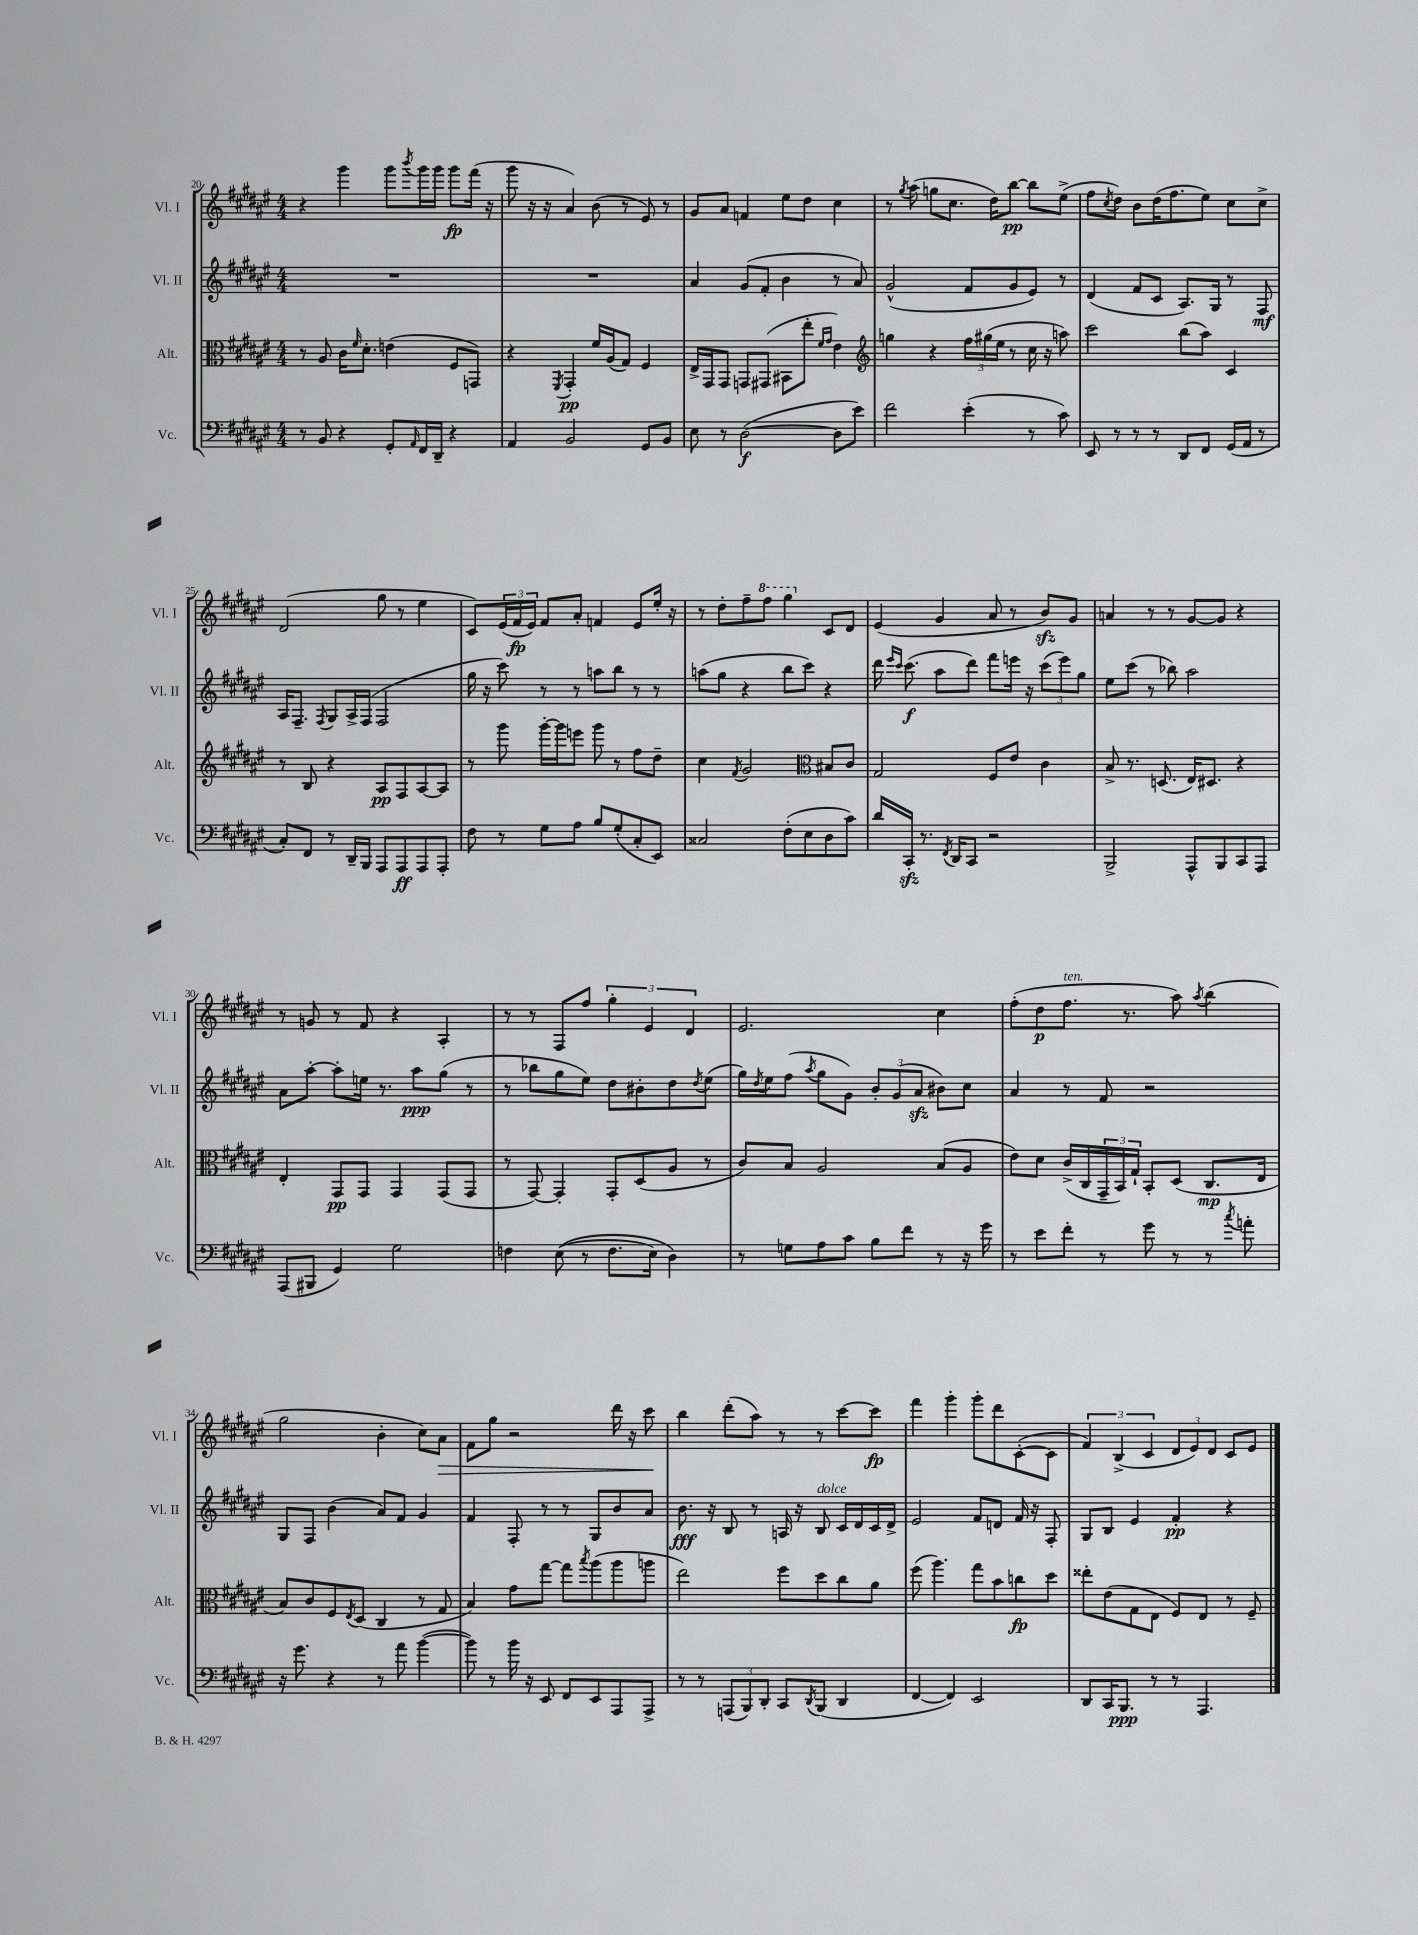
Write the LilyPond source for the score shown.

<<
\new StaffGroup <<
\new Staff = "s0" \with { instrumentName = "Vl. I" shortInstrumentName = "Vl. I" } {
    \clef treble \key fis \major \numericTimeSignature \time 4/4
    r4 gis'''4 gis'''8 \acciaccatura { b'''8 } gis'''16 gis'''16 gis'''8\fp fis'''16( r16 |
    gis'''8 r16 r16 ais'4) b'8( r8 eis'8) r8 |
    gis'8 ais'8 f'4 eis''8 dis''8 cis''4 |
    r8 \acciaccatura { gis''8 } ais''8( g''8 cis''8. dis''16) b''8~\pp b''8 eis''8->( |
    fis''8 \acciaccatura { cis''8 } dis''8) b'8 dis''16( fis''8. eis''8) cis''8 cis''8-> |
    dis'2( gis''8 r8 eis''4 |
    cis'8) \tuplet 3/2 { eis'16( fis'16\fp eis'16) } fis'8 ais'8-. f'4 eis'8 eis''16-. r16 |
    r8 dis''8-. fis''8-- \ottava #1 fis'''8 gis'''4 \ottava #0 cis'8 dis'8 |
    eis'4( gis'4 ais'8 r8 b'8\sfz) gis'8 |
    a'4 r8 r8 gis'8~ gis'8 r4 |
    r8 g'8 r8 fis'8 r4 ais4-. |
    r8 r8 fis8 fis''8 \tuplet 3/2 { gis''4-. eis'4 dis'4 } |
    eis'2. cis''4 |
    fis''8-.( dis''8\p fis''8.^\markup { \italic "ten." } r8. ais''8) \acciaccatura { ais''8 } b''4( |
    gis''2 b'4-. cis''8) ais'8\> |
    fis'8 gis''8 r2 dis'''16 r16 cis'''8\! |
    b''4 dis'''8-.( ais''8) r8 r8 cis'''8~ cis'''8\fp |
    fis'''4 gis'''4-. gis'''8-. dis'''8 cis'8~-.( cis'8 |
    \tuplet 3/2 { fis'4) b4->( cis'4 } \tuplet 3/2 { dis'8 eis'8) dis'8 } cis'8 eis'8 \bar "|." |
}
\new Staff = "s1" \with { instrumentName = "Vl. II" shortInstrumentName = "Vl. II" } {
    \clef treble \key fis \major \numericTimeSignature \time 4/4
    R1 |
    R1 |
    ais'4 gis'8( fis'8-. b'4 r8 ais'8) |
    gis'2-^( fis'8 gis'8 eis'8) r8 |
    dis'4( fis'8 cis'8 ais8.) gis16 r8 fis8\mf |
    ais16 fis8.-- \acciaccatura { fis8 } gis8 ais16-> fis16( fis2 |
    gis''16 r16 cis'''8) r8 r8 a''8 b''8 r8 r8 |
    a''8( gis''8 r4 b''8 cis'''8) r4 |
    dis'''16 \grace { eis'''16 cis'''16 } cis'''8.\f( ais''8 dis'''8) fis'''8 e'''16 r16 \tuplet 3/2 { cis'''8( e'''8) gis''8 } |
    eis''8 cis'''8( r8 bes''8) ais''2 |
    ais'8 ais''8~-. ais''8-. e''16 r8. ais''8\ppp gis''8( r8 |
    r8 bes''8 gis''8 eis''8) dis''8 bis'8-. dis''8 \acciaccatura { dis''8 } eis''8( |
    gis''16) \acciaccatura { dis''8 } eis''16 fis''8( \acciaccatura { ais''8 } gis''8 gis'8) \tuplet 3/2 { b'8-. gis'8( ais'8\sfz } bis'8) cis''8 |
    ais'4 r8 fis'8 r2 |
    gis8 fis8 b'4( ais'8) fis'8 gis'4 |
    fis'4 fis8-. r8 r8 gis8 b'8 ais'8 |
    b'8.\fff r16 b8 r8 a16 r16 b8^\markup { \italic "dolce" } cis'16 dis'16 cis'16 dis'16-> |
    eis'2 fis'8 d'8 fis'16 r16 fis8-. |
    gis8 b8 eis'4 fis'4-.\pp r4 \bar "|." |
}
\new Staff = "s2" \with { instrumentName = "Alt." shortInstrumentName = "Alt." } {
    \clef alto \key fis \major \numericTimeSignature \time 4/4
    r8 ais8 cis'16 \grace { fis'16 } dis'8.-. e'4( fis8 g,8) |
    r4 \acciaccatura { fis,8 } gis,4-.\pp fis'16 ais16( gis8) fis4 |
    eis16-> gis,16 gis,8 g,8 gis,8( bis,8 eis''8-. \grace { fis'16 gis'16 } eis'4) |
    \clef treble g''4 r4 \tuplet 3/2 { fis''16 gis''16( eis''16 } r8 cis''16 r16 a''8) |
    cis'''2 b''8( ais''8) cis'4 |
    r8 b8 r4 ais8\pp fis8 ais8~ ais8 |
    r8 gis'''8 gis'''16~-. gis'''16 e'''8 gis'''8 r8 fis''8 dis''8-- |
    cis''4 \acciaccatura { fis'8 } gis'2 \clef alto bis8 cis'8 |
    gis2 fis8 eis'8 cis'4 |
    b8-> r8. d8.( eis16) dis8. r4 |
    eis4-. gis,8\pp gis,8 gis,4 gis,8( gis,8 |
    r8 gis,8~) gis,4-. gis,8-. dis8( ais8 r8 |
    cis'8) b8 ais2 b8( ais8 |
    eis'8) dis'8 cis'16->( cis16 \tuplet 3/2 { gis,16-- b,16) gis16-! } b,8-. dis8( cis8.\mp eis16 |
    b8) cis'8 fis8 \acciaccatura { eis8 } dis8( cis4 r8 gis8 |
    b4) gis'8 gis''8~ gis''8 \acciaccatura { b''8 } ais''8( ais''8 a''8 |
    eis''2) fis''8 dis''8 cis''8 ais'8 |
    fis''8( ais''4.) gis''8 b'8 c''8\fp dis''8 |
    eisis''8-. eis'8( gis8 eis8 fis8) eis8 r8 fis8-- \bar "|." |
}
\new Staff = "s3" \with { instrumentName = "Vc." shortInstrumentName = "Vc." } {
    \clef bass \key fis \major \numericTimeSignature \time 4/4
    r8 b,8 r4 gis,8-. \grace { ais,16 } fis,16 dis,16-- r4 |
    ais,4 b,2 gis,8 b,8 |
    eis8 r8 dis2~\f( dis8 eis'8) |
    fis'2 eis'4-.( r8 cis'8) |
    eis,8 r8 r8 r8 dis,8 fis,8 gis,16( ais,16 r8 |
    cis8-.) fis,8 r8 dis,16-- b,,16 ais,,8 ais,,8\ff ais,,8 ais,,8-. |
    fis8 r8 gis8 ais8 b8 gis8-.( cis8-. eis,8) |
    cisis2 fis8-.( eis8 dis8 cis'8) |
    dis'16 cis,16-.\sfz r8. \acciaccatura { fis,8 } dis,16 cis,8 r2 |
    b,,2-> ais,,8-^ b,,8 cis,8 ais,,8 |
    ais,,8( bis,,8 gis,4) gis2 |
    f4 eis8(\( r8 f8. eis16) dis4\) |
    r8 g8 ais8 cis'8 b8 fis'8 r8 r16 gis'16 |
    r8 eis'8 fis'8-. r8 gis'8 r8 r8 \acciaccatura { cis''8 } a'8-. |
    r16 gis'8. r4 r8 ais'8 b'4~( |
    b'8) r8 b'16 r16 eis,8 fis,8 eis,8 ais,,8 ais,,8-> |
    r8 r8 \tuplet 3/2 { a,,8( b,,8) dis,8-. } cis,8 \acciaccatura { dis,8 } b,,8( dis,4 |
    fis,4~ fis,4) eis,2 |
    dis,8 cis,16 b,,8.\ppp r8 r8 ais,,4. \bar "|." |
}
>>
>>
\layout { \context { \Score currentBarNumber = #20 } }
